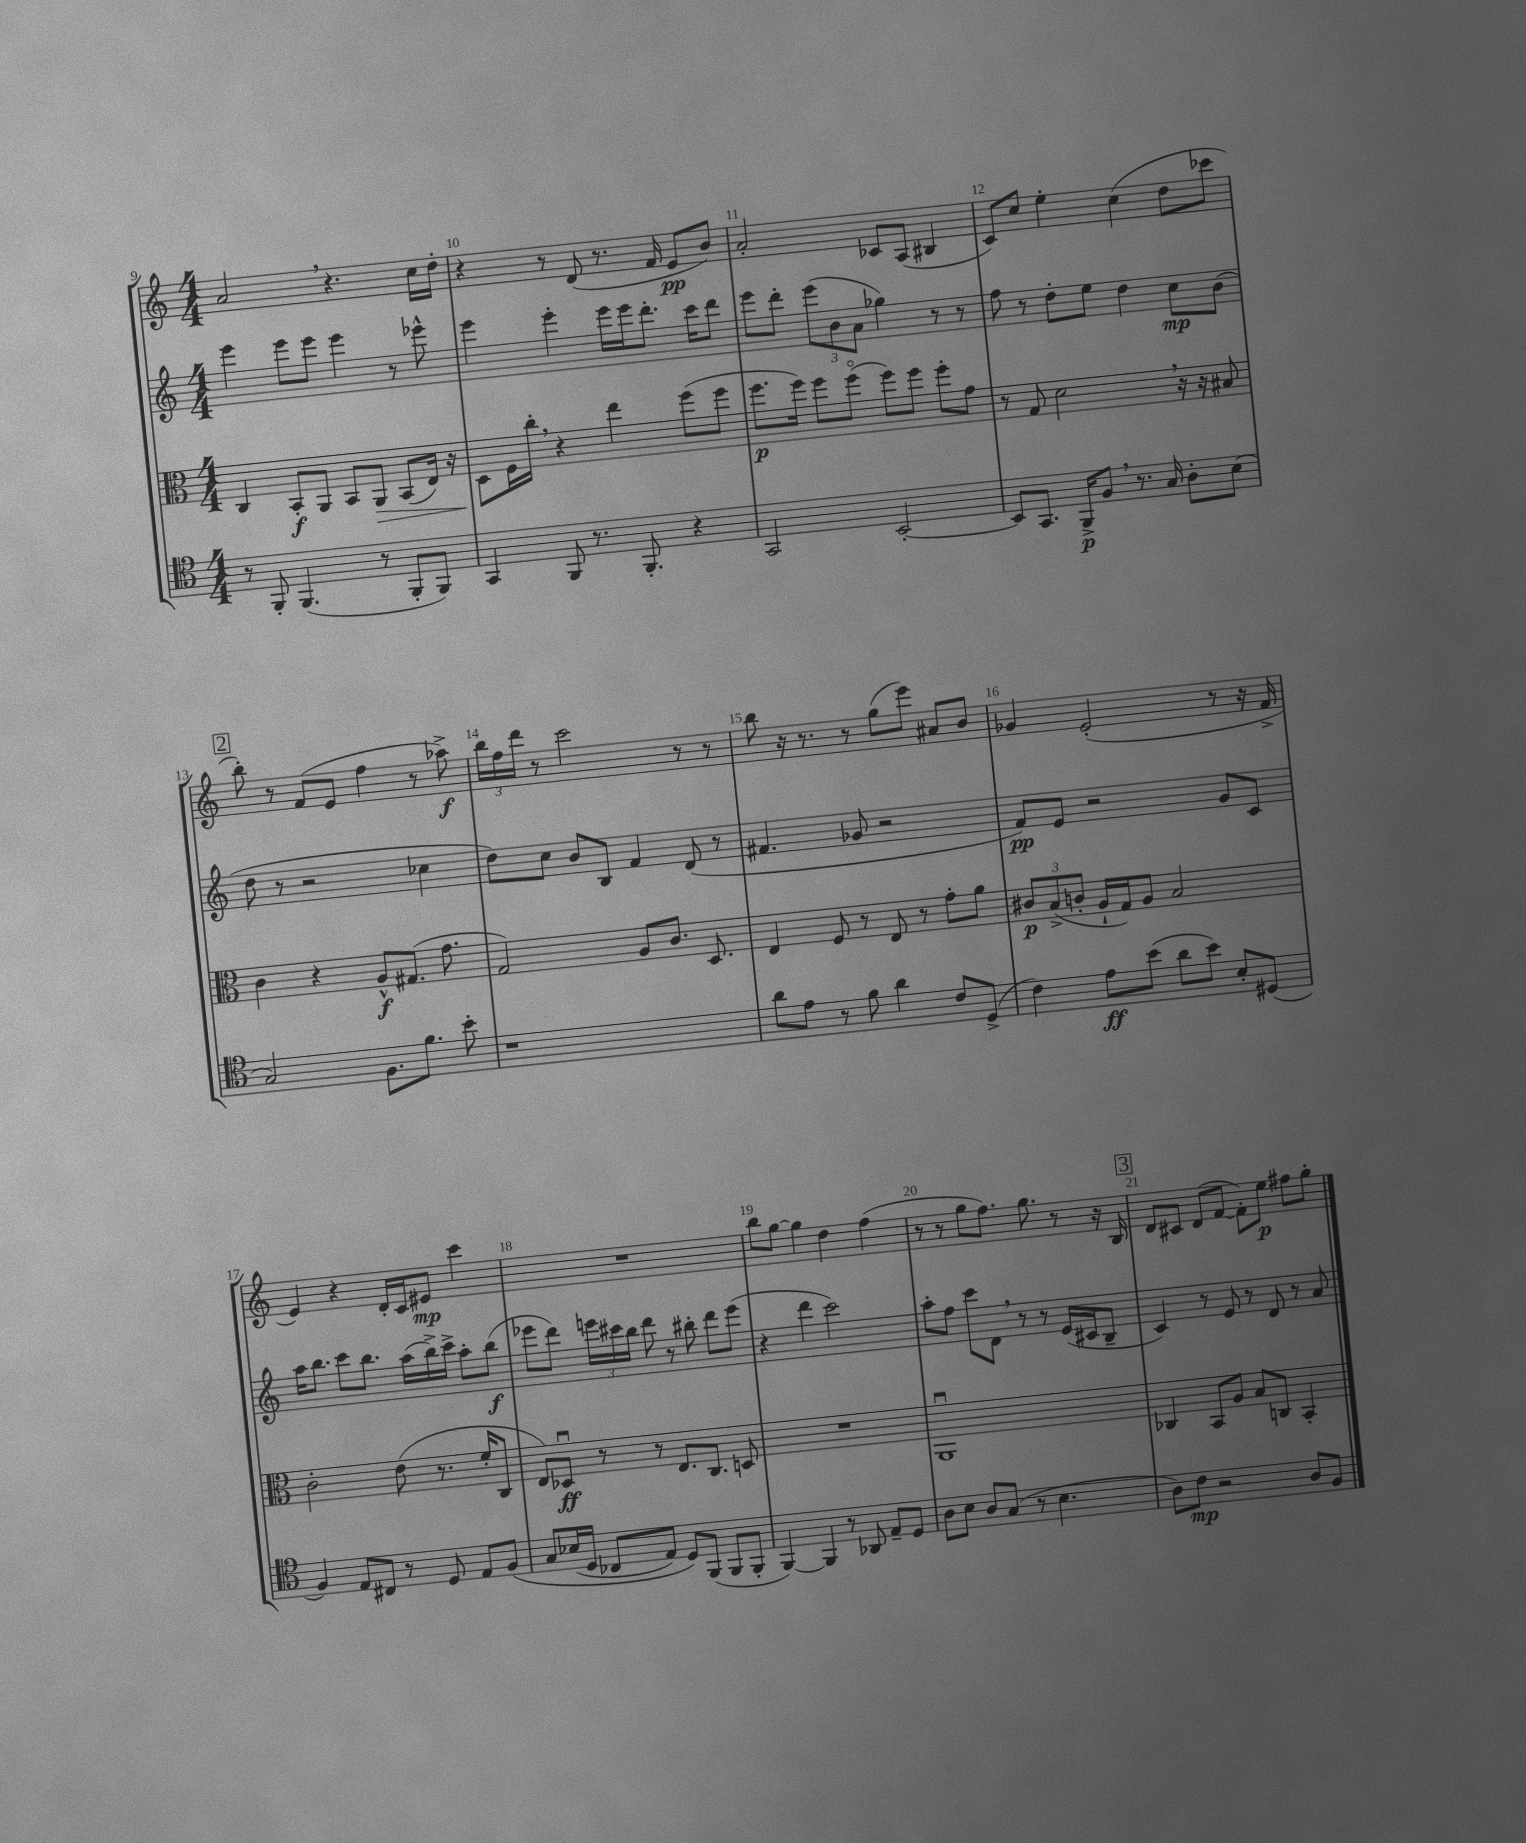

**kern	**kern	**kern	**kern
*staff4	*staff3	*staff2	*staff1
*clefC4	*clefC3	*clefG2	*clefG2
*k[]	*k[]	*k[]	*k[]
*M4/4	*M4/4	*M4/4	*M4/4
8r	4C	4eee	2a
8FF'	.	.	.
(4.FF	8BB'	8eee	.
.	8AA	8eee	.
.	8BB	4eee	4.r
8r	8AA	.	.
8FF'	(8BB	8r	.
8FF)	16E)	8eee-^^	16cc
.	16r	.	16dd'
=	=	=	=
4GG	8D	4eee	4r
.	16F	.	.
.	16cc'	.	.
8FF	4r	4eee'	8r
8.r	.	.	(8d
.	4ee	16eee	8.r
8.FF'	.	16eee	.
.	.	8.ddd'	.
.	.	.	16f
4r	(8ff	.	8e
.	.	16ccc	.
.	8ff	8ddd	8b)
=	=	=	=
2GG	8.ff	8eee	2a'
.	.	8ddd'	.
.	16ff)	.	.
.	8ff	(12eee	.
.	.	12b	.
.	(8ffo	.	.
.	.	12a	.
[2BB'	8ff)	4gg-)	8c-
.	8ff	.	(8A
.	8ff'	8r	4B#
.	8g	8r	.
=	=	=	=
8BB]	8r	8ff	8c)
8.GG	8G	8r	8cc
.	2d	8dd'	4ee'
16FF^	.	.	.
8F	.	8ee	.
8.r	.	4dd	(4cc
16G	.	.	.
8A'	16r	8cc	8dd
.	16r	.	.
(8B	8B#	(8b	8ccc-
=	=	=	=
2G)	4c	8dd	8bb')
.	.	8r	8r
.	4r	2r	(8f
.	.	.	8e
8.F	8A^^	.	4ff
.	(8.G#	.	.
8.f	.	.	.
.	.	4cc-	8r
.	8.g	.	.
8b'	.	.	8aa-^)
=	=	=	=
1r	2G)	8dd)	24bb
.	.	.	24ff
.	.	.	24ddd
.	.	8cc	8r
.	.	8b	2ccc
.	.	8B	.
.	8A	4f	.
.	8.c	.	.
.	.	(8d	8r
.	8.D	.	.
.	.	8r	8r
=	=	=	=
8a	4E	4.f#	8bb
8e	.	.	16r
.	.	.	8.r
8r	8F	.	.
8f	8r	8g-	8r
4a	8E	2r	(8gg
.	8r	.	8eee)
8c	8g'	.	8a#
(8D^	8a	.	8b
=	=	=	=
4c)	12c#	8f)	4g-
.	(12B^	.	.
.	.	8e	.
.	12c'	.	.
8e	16A`	2r	(2e'
.	16G)	.	.
(8b	8A	.	.
8a	2B	.	.
8b)	.	.	.
8B'	.	8g	8r
(8D#	.	8c	16r
.	.	.	16f^
=	=	=	=
4F)	2c'	16aa	4e)
.	.	8.bb	.
8E	.	8ccc	4r
8C#	.	8.bb	.
8r	(8e	.	16d'
.	.	(16aa	16c
8D	8.r	16bb^)	8e#
.	.	16ccc^	.
8E	.	8aa'	4ccc
.	16f'	.	.
&(8F	8C	(8bb	.
=	=	=	=
8G	8E)	8eee-	1r
(16B-	8D-u	8ddd)	.
16D	.	.	.
8C-	8r	24eee	.
.	.	24ccc#	.
.	.	24bb	.
8E)	8r	8ddd	.
8D&)	8.E	8r	.
(8FF	.	8bb#'	.
.	8.C	.	.
8FF	.	8ddd	.
8FF'	8D	(8eee	.
=	=	=	=
[4FF)	1r	4r	8bb
.	.	.	[8gg
4FF]	.	4ddd	4gg]
8r	.	2ccc)	4dd
8AA-	.	.	.
8E~	.	.	(4ff
8D	.	.	.
=	=	=	=
8A	1AAu	8aa'	8r
8B	.	8ff	8r
8A	.	8ccc	8gg
(8G	.	8d	8.ff)
8r	.	8r	.
.	.	.	8.gg
4.B	.	8r	.
.	.	(16e	8r
.	.	16c#	.
.	.	8B~	16r
.	.	.	16B
=	=	=	=
8A)	4C-	4c)	8d
8c	.	.	8c#
2r	8BB	8r	(8d
.	8A	8e	[8f
.	8B	8r	8f'])
.	8C	8d	8ee
8A	4BB'	8r	8ff#
8F	.	8a	8gg'
==	==	==	==
*-	*-	*-	*-
